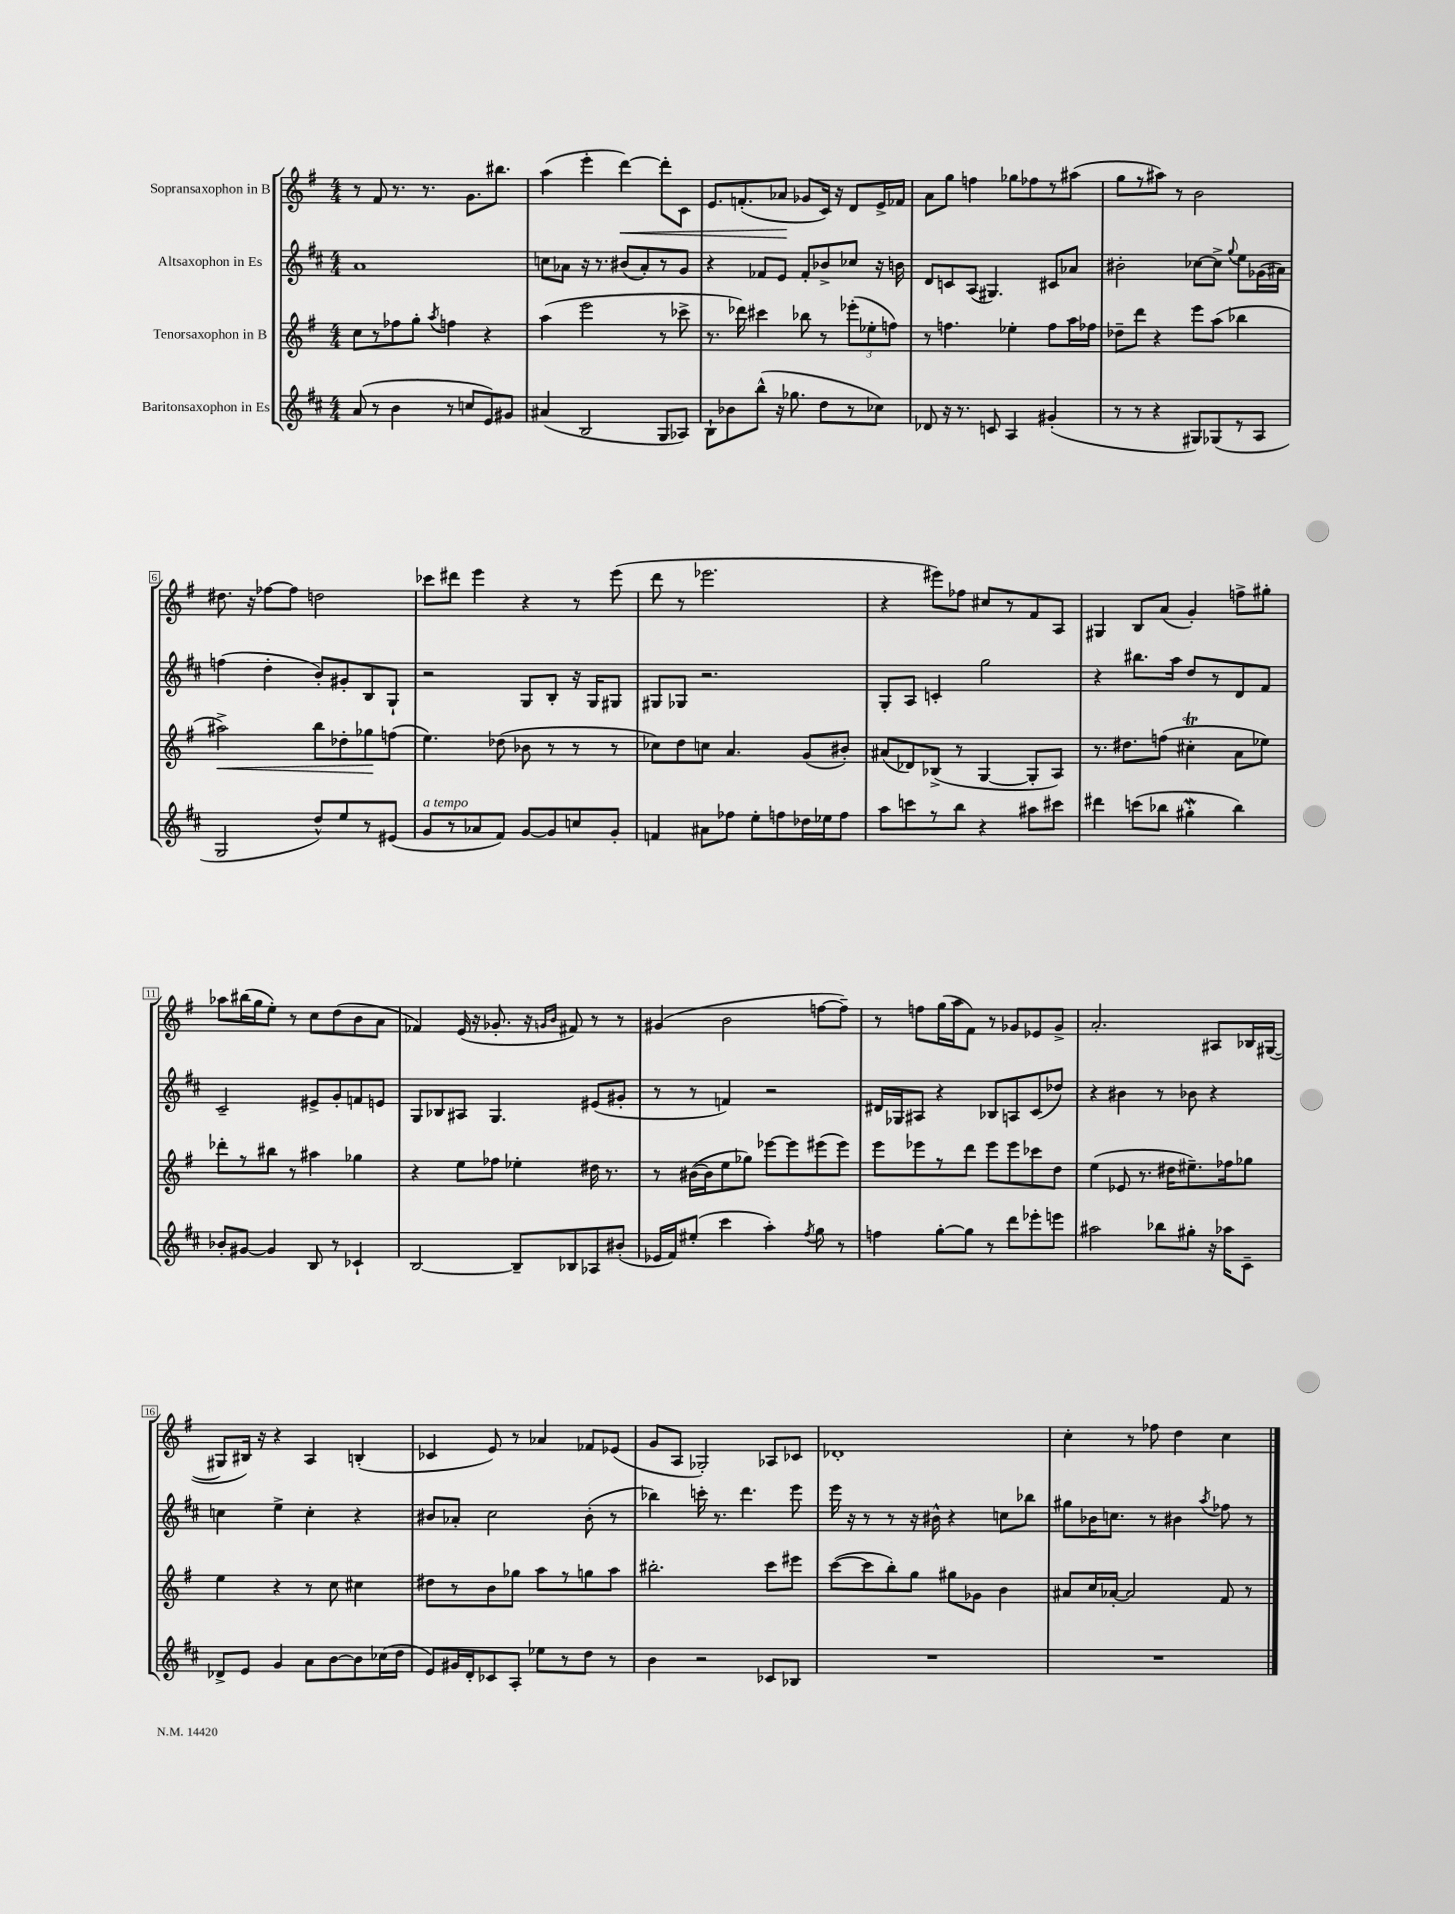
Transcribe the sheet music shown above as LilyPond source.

<<
\new StaffGroup <<
\new Staff = "s0" \with { instrumentName = "Sopransaxophon in B" } {
    \clef treble \key g \major \numericTimeSignature \time 4/4
    \autoBeamOff r8 fis'8 r8. r8. g'8.[ bis''8.] |
    a''4( e'''4-. d'''4~\<) d'''8[-. c'8] |
    e'8.[ f'8.-.( aes'8]\! ges'8[ c'16]) r16 d'8[ e'16-> fes'16] |
    a'8[ g''8] f''4 ges''8[ fes''8 r8 ais''8]( |
    g''8[ r8 ais''8]) r8 b'2 |
    dis''8. r16 fes''8[~ fes''8] d''2 |
    ces'''8[ dis'''8] e'''4 r4 r8 e'''8( |
    d'''8 r8 ees'''2. |
    r4 eis'''8[) fes''8] cis''8[ r8 fis'8 a8] |
    gis4 b8[ a'8]( g'4-.) f''8[-> gis''8]-. |
    aes''8[ bis''16( g''16 e''8]-.) r8 c''8[ d''8( b'8 a'8] |
    fes'4) e'16( r16 ges'8.-. r16 \grace { g'16[ b'16] } fis'8) r8 r8 |
    gis'4( b'2 f''8[~ f''8]--) |
    r8 f''8[ g''16( a''16 fis'8]) r8 ges'8[ ees'8 ges'8]-> |
    a'2.-. ais8[ bes16 gis16]~( |
    gis8[ bis16]) r16 r4 a4 b4-.( |
    ces'4 e'8) r8 aes'4 fes'8[ ees'8]( |
    g'8[ a8] ges2-.) aes8[ ces'8] |
    des'1-. |
    c''4-. r8 fes''8 d''4 c''4 \bar "|." |
}
\new Staff = "s1" \with { instrumentName = "Altsaxophon in Es" } {
    \clef treble \key d \major \numericTimeSignature \time 4/4
    \autoBeamOff a'1 |
    c''8[ aes'8] r16 r8. bis'8[( aes'8-.) r8 g'8] |
    r4 fes'8[ e'8] fes'8[-. bes'8-> ces''8] r16 b'16 |
    d'8[ c'8 a8]( gis4.) cis'8[ aes'8] |
    bis'2-. ces''8[~ ces''8]-> \appoggiatura { g''8 } e''8[ ges'16( ais'16]) |
    f''4( d''4-. b'8[-.) gis'8-. b8 g8]-! |
    r2 g8[ b8]-. r16 g16[ gis8] |
    gis8[ ges8] r2. |
    g8[-. a8] c'4-. g''2 |
    r4 bis''8.[ a''16] d''8[ r8 d'8 fis'8] |
    cis'2-- eis'8[-> g'8-. f'8 e'8] |
    g8[ bes8 ais8] g4. eis'8[( gis'8]-. |
    r8 r8 f'4) r2 |
    dis'16[ ges16 ais8] r4 bes8[ a8 cis'8( des''8]) |
    r4 bis'4 r8 bes'8 r4 |
    c''4 e''4-> c''4-. r4 |
    bis'8[ aes'8]-. cis''2 bis'8-.( r8 |
    bes''4) c'''16-. r8. d'''4. e'''8 |
    e'''16 r16 r8 r8 r16 bis'16-^ r4 c''8[ bes''8] |
    gis''8[ bes'16 c''8.] r8 bis'4 \acciaccatura { a''8 } fes''8 r8 \bar "|." |
}
\new Staff = "s2" \with { instrumentName = "Tenorsaxophon in B" } {
    \clef treble \key g \major \numericTimeSignature \time 4/4
    \autoBeamOff c''8[ r8 fes''8 g''8]-. \acciaccatura { a''8 } f''4 r4 |
    a''4( e'''2 r8 ces'''8-> |
    r8. des'''16) cis'''4 bes''8 r8 \tuplet 3/2 { ees'''8[-.( ees''8-. f''8]) } |
    r8 f''4. ees''4-. f''8[ a''16 fes''16] |
    des''8[-- d'''8] r4 e'''8[ a''8]( bes''4 |
    ais''2->\<) b''8[ des''8-. ges''8\! f''8]( |
    e''4.) des''8( bes'8 r8 r8 r8 |
    ces''8[) d''8 c''8] a'4. g'8[( bis'8]-.) |
    ais'8[( des'8) bes8]->( r8 g4~ g8[-. a8]) |
    r8. dis''8.[ f''8]( cis''4-.\trill a'8[ ees''8]) |
    des'''8[-. r8 bis''8] r8 ais''4 ges''4 |
    r4 e''8[ fes''8] ees''4-. dis''16 r8. |
    r8 bis'16[~( bis'16 e''8 ges''8]) ees'''8[~ ees'''8 eis'''8( eis'''8]) |
    e'''8[ ees'''8 r8 d'''8] ees'''8[ ees'''8 ces'''8 d''8] |
    e''4( ees'8 r8. dis''16[ eis''8.--) fes''16 ges''8] |
    e''4 r4 r8 c''8 cis''4 |
    dis''8[ r8 b'8 ges''8] a''8[ r8 g''8 a''8] |
    bis''2.-. c'''8[ eis'''8] |
    c'''8[~( c'''8 b''8-.) g''8] gis''8[ ges'8] b'4 |
    ais'8[ c''16 aes'16]~-. aes'2 fis'8 r8 \bar "|." |
}
\new Staff = "s3" \with { instrumentName = "Baritonsaxophon in Es" } {
    \clef treble \key d \major \numericTimeSignature \time 4/4
    \autoBeamOff a'8( r8 b'4 r8 c''8[ e'8) gis'8] |
    ais'4( b2 g8[ aes8]) |
    b8[-! bes'8 b''8]-^( r16 ges''8. d''8[ r8 ces''8]) |
    des'8 r16 r8. c'8 a4 gis'4-.( |
    r8 r8 r4 gis8[) ges8( r8 a8] |
    g2 d''8[-^) e''8 r8 eis'8]( |
    g'8[^\markup { \italic "a tempo" } r8 aes'8 fis'8]) g'8[~ g'8 c''8 g'8]-. |
    f'4 ais'8[ fes''8] e''8[-. f''8 des''16 ees''16 f''8] |
    a''8[ c'''8 r8 b''8] r4 ais''8[ cis'''8] |
    dis'''4 c'''8[( bes''8] gis''4-.\mordent bes''4) |
    bes'8[-. gis'8]~ gis'4 b8 r8 ces'4-! |
    b2~ b8[-- bes8 aes8 bis'8]-.( |
    ees'16[ fis'16) eis''8]-.( cis'''4 a''4-.) \acciaccatura { fis''8 } g''8 r8 |
    f''4 g''8[~-. g''8] r8 d'''8[ ees'''8-. e'''8] |
    ais''2 bes''8[ gis''8]-. r16 aes''16[ cis'8]-- |
    des'8[-> e'8] g'4 a'8[ b'8~ b'8 ces''16( d''16] |
    e'8[) gis'16 d'16-. ces'8 a8]-. ees''8[ r8 d''8] r8 |
    b'4 r2 ces'8[ bes8] |
    R1 |
    R1 \bar "|." |
}
>>
>>
\layout { \context { \Score \override BarNumber.stencil = #(make-stencil-boxer 0.1 0.3 ly:text-interface::print) } }
